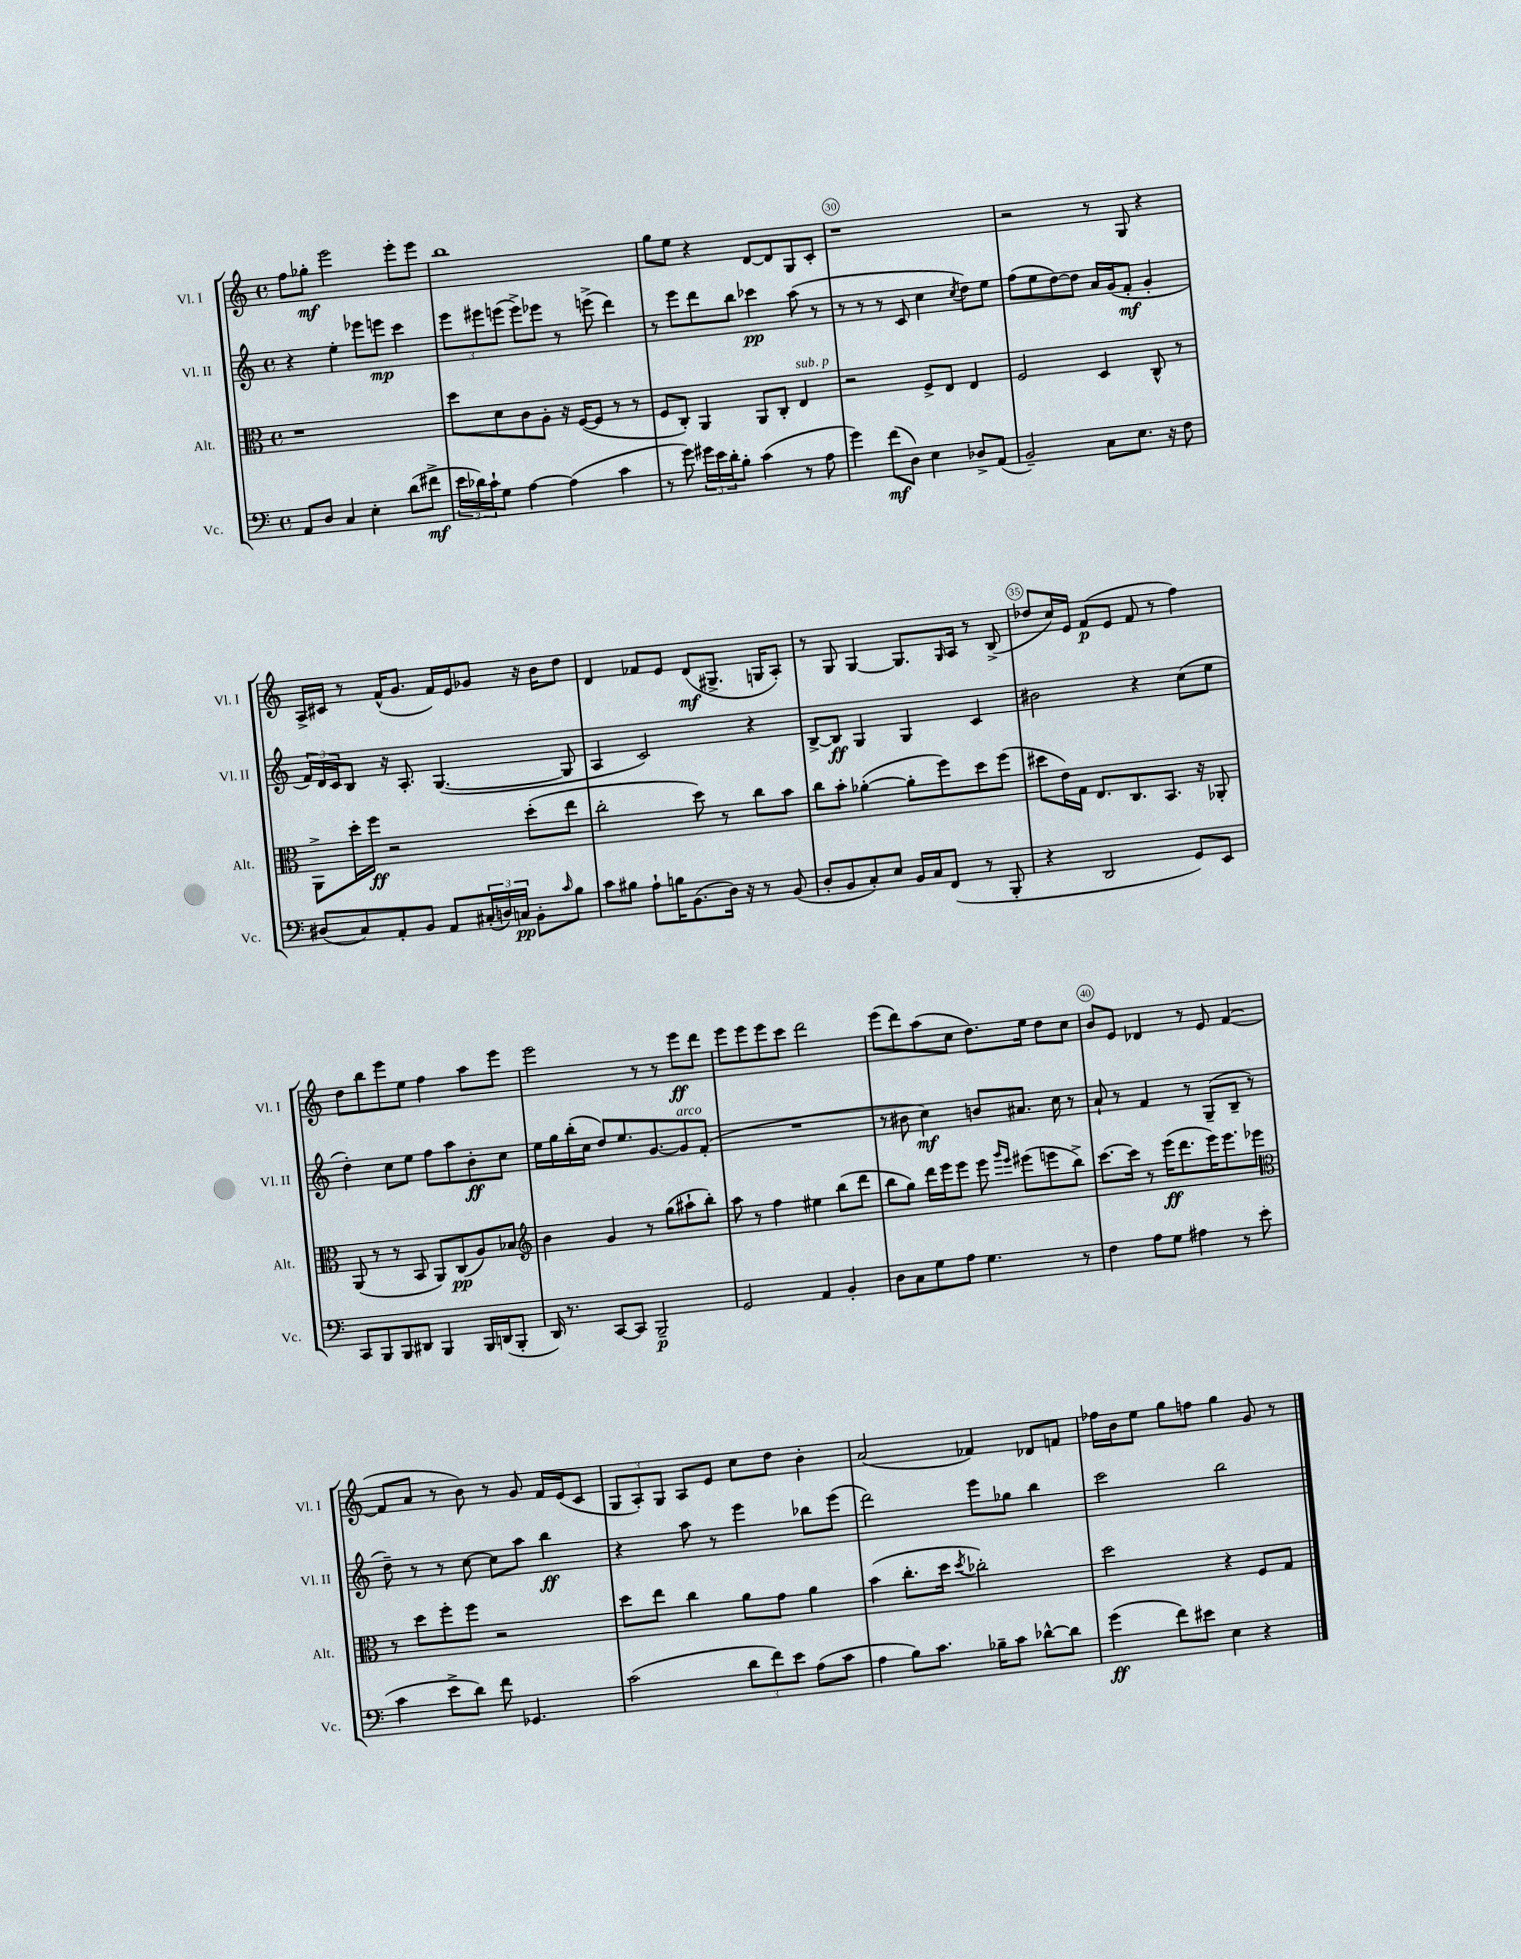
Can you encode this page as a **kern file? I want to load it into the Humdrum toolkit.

**kern	**kern	**kern	**kern
*staff4	*staff3	*staff2	*staff1
*clefF4	*clefC3	*clefG2	*clefG2
*k[]	*k[]	*k[]	*k[]
*M4/4	*M4/4	*M4/4	*M4/4
*met(c)	*met(c)	*met(c)	*met(c)
8AA/L	1r	4r	8ff\L
8D/J	.	.	8gg-'\J
4C/	.	4ee'\	2eee\
4E'\	.	8eee-\L	.
.	.	8eee\J	.
(8d\L	.	4ccc\	8eee'\L
8f#^\J	.	.	8eee\J
=	=	=	=
24e\LL	8dd\L	12eee\L	1bb
24d-\)	.	.	.
24c`\J	.	12eee#\	.
8G\J	8d\	.	.
.	.	(12eee\J	.
[4A\	8c\	8eee^\L)	.
.	8A'\J	8eee-\J	.
(4A\]	16r	8r	.
.	([16F/LK	.	.
.	8F/]J	(8eee^\	.
4c\	8r	4ddd\)	.
.	8r	.	.
=	=	=	=
8r	8F/L	8r	8gg\L
8g\)	8C'/J)	8eee\L	8ee\J
24g#\LL	4AA/	8ddd\	4r
24e\	.	.	.
24d'\J	.	.	.
8B'\J	.	8bb\J	.
(4c\	8AA/L	4ccc-\	[8d/L
.	8C'/J	.	8d/]
8r	4E/	(8aa\	8G/
8A\	.	8r	8c'/J
=	=	=	=
4g\)	2r	8r	1r
.	.	8r	.
(8f\L	.	8r	.
8D\J)	.	8c/	.
4E\	8F^/L	4cc\	.
.	8E/J	.	.
.	.	8qcc/	.
8D-^/L	4E/	8dd\L)	.
(8AA/J	.	8ee\J	.
=	=	=	=
2BB~/)	2F/	(8ff\L	2r
.	.	8ee\	.
.	.	[8dd\)	.
.	.	8dd\]J	.
8C\L	4D/	16a/LL	8r
.	.	(16g/J	.
8.E\J	.	8f'/J	8G/
.	8C^^/	4g'/	4r
16r	.	.	.
8F\	8r	.	.
=	=	=	=
(8D#/L	8AA^\L	24f/LL)	16A^/LL
.	.	24d/	.
.	.	.	16c#/JJ
.	.	24c/J	.
8C/)	16dd'\L	8B/J	8r
.	16ff\JJ	.	.
8AA'/	2r	16r	(16f^^/LK
.	.	8.A'/	8.g/J
8BB/J	.	.	.
8AA/L	.	([4.G/	16f/LL)
.	.	.	16e/J
(24C#'/L	.	.	8g-/J
24D/)	.	.	.
24C/JJ	.	.	.
8BB'\L	(8dd'\L	.	16r
.	.	.	16b\LK
16qqc/	.	.	.
8B\J	8ee\J	8G/]	8dd\J
=	=	=	=
8c\L	2cc'\	4A/	4d/
8B#\J	.	.	.
8A`\L	.	2c/)	8f-/L
16B\K	.	.	8e/J
(8.BB\	.	.	.
.	8dd\)	.	(8d/L
16D\Jk)	8r	.	8.G#^/J
16r	.	.	.
8r	8cc\L	4r	.
.	.	.	16G/LK
(8BB/	8b\J	.	8A'/J)
=	=	=	=
8D'/L	8cc\L	[8B^/L	8r
8BB/	8b'\J	8B/]J	8G/
8C'/)	([4a-'\	4G/	[4G/
8E/J	.	.	.
16BB/LL	8a-'\]L	4G/	8.G/]L
16C/J	.	.	.
(8FF/J	8ff\)	.	.
.	.	.	16qqG/
.	.	.	16A/Jk
8r	8dd\	4c/	8r
8BBB'/	(8ff\J	.	(8B^/
=	=	=	=
4r	8dd#\L	2b#\	8dd-/L
.	16e\L)	.	16cc/L)
.	16G\JJ	.	16e/JJ
2DD/	8.E/L	.	(8f/L
.	.	.	8e/J
.	8.C/	.	.
.	.	4r	8f/
.	8.BB/J	.	8r
8GG/L)	.	(8cc\L	4ff\)
.	16r	.	.
8EE/J	8AA-'/	8ee\J	.
=	=	=	=
8CC/L	(8AA/	4dd'\)	8dd\L
8BBB/	8r	.	8bb\
8BBB/	8r	8cc\L	8eee\
8DD#/J	8BB/	8ee\J	8ee\J
4BBB/	8AA/L)	8ff\L	4ff\
.	(8C/	8aa\	.
16BBB/LL	8A/)	8b'\	8aa\L
(16DD/J	.	.	.
8BBB'/J	8B-/J	8cc\J	8eee\J
=	=	=	=
*	*clefG2	*	*
16DD/)	4b\	16ee\LL	2eee\
8.r	.	16gg\	.
.	.	(16bb'\	.
.	.	16cc\JJ	.
[8CC/L	4g/	8dd/L)	.
8CC/]J	.	8.ee/	.
2BBB~/	8r	.	8r
.	.	[8.g/	.
.	(8gg\L	.	8r
.	8aa#`\	8g/]	8eee\L
.	8bb'\J)	(8f'/J	8ddd\J
=	=	=	=
2GG/	8aa\	1r	8eee\L
.	8r	.	8eee\
.	4ff\	.	8eee\
.	.	.	8ccc\J
4AA/	4ee#\	.	2ddd\
4BB'/	(8bb\L	.	.
.	8ddd\J	.	.
=	=	=	=
8D\L	8bb\L	8r	(8eee\L
8C\	8gg\J)	8b#\	8ddd\)
8G\	16ddd\LL	4cc\)	(8aa\
.	16eee\J	.	.
8A\J	8eee\J	.	8cc\J
4.G\	8eee\	8b/L	8.dd\L)
.	16qqggg/LL	.	.
.	16qqeee/JJ	.	.
.	(8eee#\L	8.a#/J	.
.	.	.	16ee\Jk
.	8eee\	.	8dd\L
.	.	16cc\	.
8r	8bb^\J)	8r	8cc\J
=	=	=	=
4F\	[8.ccc\L	8a`/	8b/L
.	.	8r	8e/J
.	16ccc\]Jk	.	.
8A\L	8r	4f/	4d-/
8G\J	(16eee\LK	.	.
.	8.ddd\	.	.
4A#\	.	8r	8r
.	16eee\K)	(8G~/L	8e/
.	8.eee\	.	.
8r	.	8B~/J	([4f/
(8e\	8eee-\J	8r	.
=	=	=	=
*	*clefC3	*	*
4c\	8r	8dd~\)	8f/]L
.	8dd\L	8r	8a/J
8e^\L	8ff'\	8r	8r
8d\J)	8ff\J	[8cc\	8b\)
8f\	2r	8cc\]L	8r
4.GG-/	.	8aa\J	8g/
.	.	4bb\	16f/LL
.	.	.	(16e/J
.	.	.	8c/J
=	=	=	=
(2c\	8dd\L	4r	12G/L
.	.	.	12A'/)
.	8ee\J	.	.
.	.	.	12G/J
.	4cc\	8aa\	8A/L
.	.	8r	8e/J
12d\L	8a\L	4eee\	8cc\L
12f\)	.	.	.
.	8g\J	.	8dd\J
12e\J	.	.	.
(8A\L	4a\	8bb-\L	4b'\
8c\J	.	(8eee\J	.
=	=	=	=
4A\	(4b\	2ddd\)	(2a/
8B\L)	8.cc'\L	.	.
8.c\J	.	.	.
.	16dd\Jk	.	.
.	8qdd/	.	.
.	2cc-'\)	8eee\L	4f-/)
16B-~\LK	.	.	.
8c\J	.	8gg-\J	.
[8d-^^\L	.	4bb\	8d-/L
8d-\]J	.	.	8f/J
=	=	=	=
(4g\	2dd\	2ccc\	16ff-\LL
.	.	.	16b\J
.	.	.	8ee\J
8f\L)	.	.	8gg\L
8e#\J	.	.	8ff\J
4E\	4r	2bb\	4gg\
4r	8F/L	.	8g/
.	8G/J	.	8r
==	==	==	==
*-	*-	*-	*-
